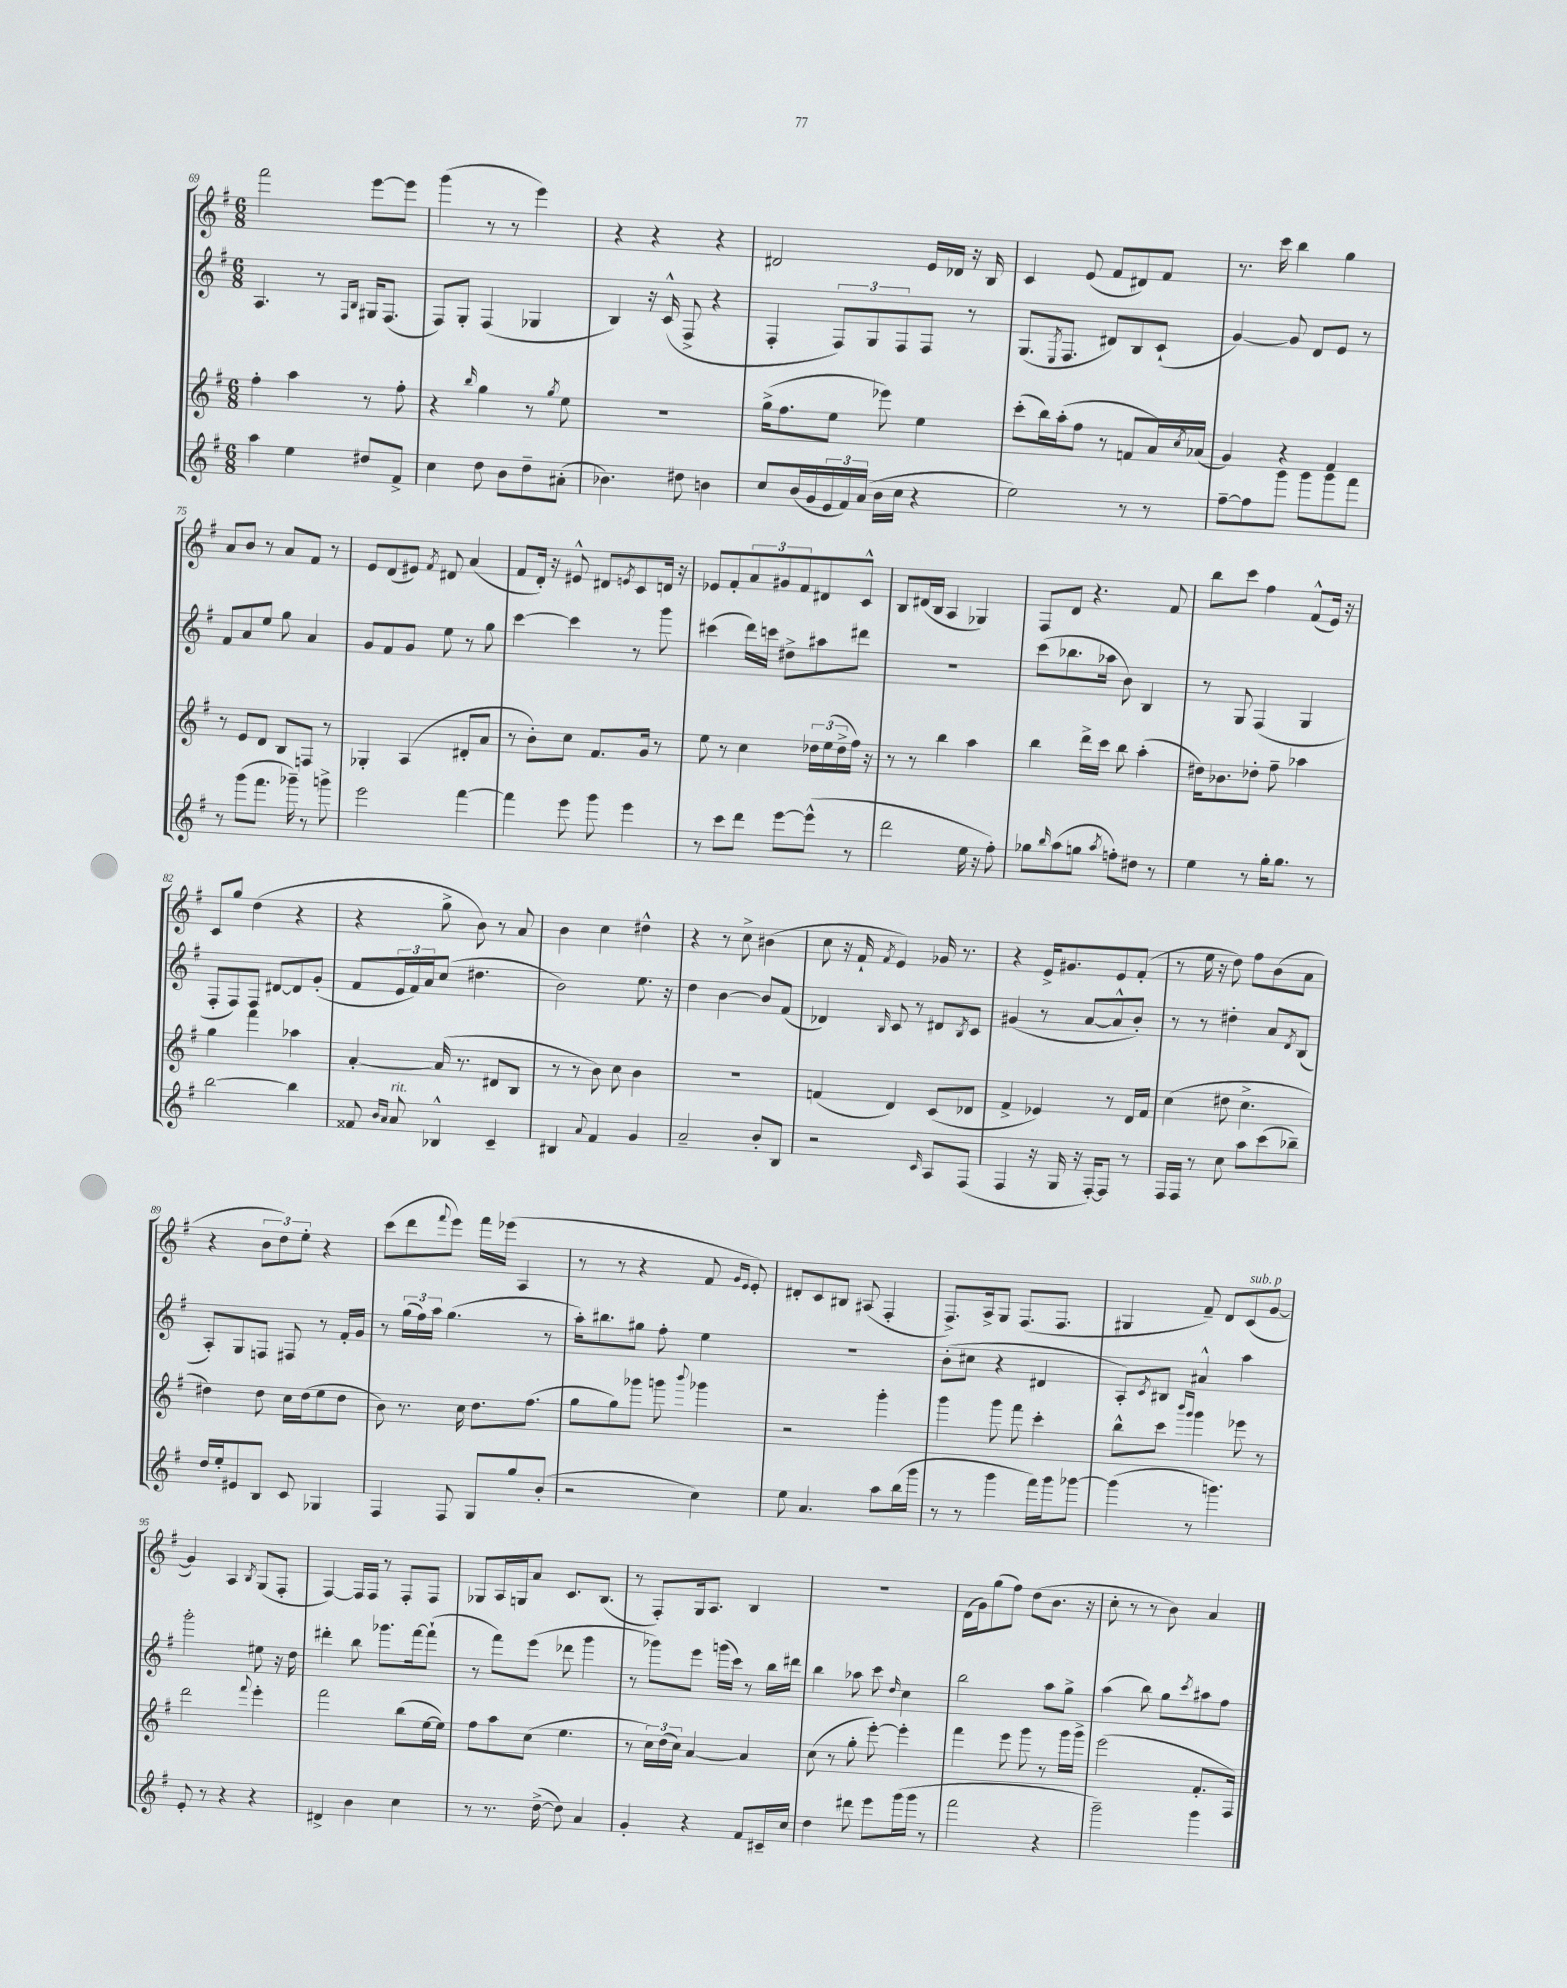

**kern	**kern	**kern	**kern
*staff4	*staff3	*staff2	*staff1
*clefG2	*clefG2	*clefG2	*clefG2
*k[f#]	*k[f#]	*k[f#]	*k[f#]
*M6/8	*M6/8	*M6/8	*M6/8
4aa\	4ff#'\	4.A/	2fff#\
4ee\	4aa\	.	.
.	.	8r	.
.	.	16qqF#/LL	.
.	.	16qqB/JJ	.
8dd#/L	8r	16G#/LK	[8eee\L
.	.	(8.F#/J	.
8f#^/J	8ff#'\	.	8eee\]J
=	=	=	=
4cc\	4r	8F#/L)	(4ggg\
.	.	8G'/J	.
.	16qqbb/	.	.
8dd\	4gg\	(4F#/	8r
8b\L	.	.	8r
8dd~\	8r	4G-/	4eee\)
.	8qgg/	.	.
(8a#'\J	8ee\	.	.
=	=	=	=
4.b-\)	2.r	4B/)	4r
.	.	16r	4r
.	.	(16c^^/	.
8dd#\	.	8F#^/	.
4b\	.	4r	4r
=	=	=	=
8cc/L	(16gg^\LK	4F#'/	2d#/
.	8.ff#\	.	.
(16b/L	.	.	.
16g/	.	.	.
24e/	8ee\J	12F#/L)	.
24f#/)	.	.	.
(24a/JJ	.	12G/	.
16b\LL	8eee-\)	.	.
.	.	12F#/	.
16cc\JJ	.	.	.
4r	4ee\	8F#/J	16e/LL
.	.	.	16d-/JJ
.	.	8r	16r
.	.	.	16B/
=	=	=	=
2ee\)	(8ccc'\L	(8.G/L	4c/
.	16bb\L)	.	.
.	.	8qE/	.
.	(16aa'\J	8.F#/J	.
.	8ff#\J	.	(8e/
.	8r	8d#/L)	8f#/L
8r	8f/L	8B/	8d#/)
8r	16a/L)	(8c`/J	8f#/J
.	8qcc/	.	.
.	(16a-/JJ	.	.
=	=	=	=
[8ff#~\L	4g/)	[4g/)	8.r
8ff#\]	.	.	.
.	.	.	16ccc\
8ggg\J	4r	8g/]	4bb\
8ggg\L	.	8d/L	.
8ggg\	4f#/	8e/J	4gg\
8fff#\J	.	8r	.
=	=	=	=
8r	8r	8f#/L	8a/L
(8ggg\L	8e/L	8a/	8b/J
8.fff#\J	8d/J	8ee/J	8r
.	8B/L	8gg\	8a/L
16ggg-~\)	.	.	.
8r	8F/J	4a/	8f#/J
8ggg^\	8r	.	8r
=	=	=	=
2eee\	4G-'/	8g/L	8e/L
.	.	8f#/	(8d/
.	(4A/	8g/J	8e#/J)
.	.	.	8qf#/
.	.	8ee\	8d#/
[4fff#\	8d#'/L	8r	(4a/
.	8a/J	8gg\	.
=	=	=	=
4fff#\]	8r	[4ccc\	8f#/L
.	8b'\L)	.	16d'/Jk)
.	.	.	16r
8eee\	8cc\J	4ccc\]	8e#^^/
8ggg\	8.f#/L	.	8d#/L
.	.	.	8qe/
4eee\	.	8r	8c/
.	16g/Jk	.	.
.	8r	8ggg\	16d/Jk
.	.	.	16r
=	=	=	=
8r	8ee\	(4ccc#\	8e-/L
8ccc\L	8r	.	8f#'/
8ddd\J	4cc\	16ddd\LL)	12a/
.	.	16ccc\JJ	.
.	.	.	12g#/
[8eee\L	.	8dd#^\L	.
.	.	.	12f#/
(8eee^^\]J	24dd-\LL	8aa#\	8d#/
.	(24ee\	.	.
.	24dd-^\	.	.
8r	16ff#\JJ)	8ddd#\J	8c^^/J
.	16r	.	.
=	=	=	=
2ddd\	8r	2.r	8B/L
.	8r	.	(16d#/L
.	.	.	16B/JJ
.	4bb\	.	4A/
16ee\	4aa\	.	4G-/)
16r	.	.	.
8ff#'\)	.	.	.
=	=	=	=
8gg-\L	4bb\	(8ccc\L	8F#/L
16qqbb/	.	.	.
(8aa\	.	8.bb-\	8d/J
8gg\J	16ddd^\LL	.	4.r
.	16ccc\JJ	16aa-\Jk	.
8qaa/	.	.	.
8ff'\L)	8bb\	8b\)	.
8dd#\J	(4aa'\	4B/	.
8r	.	.	8f#/
=	=	=	=
4ee\	16dd#\LK)	8r	8bb\L
.	8.b-\	.	.
.	.	8G/	8ccc\J
8r	8dd-'\J	(4F#/	4ff#\
16gg'\LK	8ff#~\	.	.
8.gg\J	.	.	.
.	4aa-\	4G/	(8f#^^/L
8r	.	.	16e/Jk)
.	.	.	16r
=	=	=	=
[2bb\	4gg\	8F#'/L	8c/L
.	.	8F#/)	8gg/J
.	4fff#\	8F#/J	(4dd\
.	.	[8d#/L	.
4bb\]	4aa-\	8d#/]	4r
.	.	(8g'/J	.
=	=	=	=
8f##/	[4a'/	8f#/L	4r
16qqb/LL	.	.	.
16qqa/JJ	.	.	.
8a/	.	24e/L	.
.	.	24f#/)	.
.	.	24a/J	.
4B-^^/	(16a/]	(8cc/J	8gg^\
.	8.r	.	.
.	.	4.dd#\	8b\)
4c~/	8d#/L	.	8r
.	8B/J	.	8a/
=	=	=	=
4B#/	8r	2b\)	4b\
.	8r	.	.
8qqa/	.	.	.
4f#/	8b\)	.	4cc\
.	8cc\	.	.
4g/	4b\	8.ee\	4dd#^^\
.	.	16r	.
=	=	=	=
2a~/	2.r	4dd\	4r
.	.	[4b\	8r
.	.	.	8cc^\
8b'/L	.	8b/]L	(4b#\
8B/J	.	(8f#/J	.
=	=	=	=
2r	(4f/	4d-/)	8cc\
.	.	.	16r
.	.	.	16f#`/
.	.	16qqB/	8qf#/
.	4d/)	8c/	4e/)
.	.	8r	.
16qqc/	.	.	.
8A/L	(8c/L	8d#/L	16g-/
.	.	.	8.r
.	.	8qB/	.
(8F#/J	8d-/J	8c/J	.
=	=	=	=
4F#/	4f#^/	(4g#/	4r
16r	4e-/)	8r	16e^/LK
16G/	.	.	8.g#/
16r	.	[8a/L	.
[16F#'/LK)	.	.	.
8F#/]J	8r	8a^^/]	8e/
8r	16d/LL	8b'/J)	(8f#'/J
.	16f#/JJ	.	.
=	=	=	=
16F#/LL	(4cc\	8r	8r
16F#/JJ	.	.	.
8r	.	8r	16ee\
.	.	.	16r
8cc\	8dd#\	4dd#'\	8dd\)
8aa\L	4.cc^\	.	8ff#\L
(8ccc\	.	8a/L	(8b\
.	.	8qd/	.
8bb-~\J)	.	(8B/J	8a\J
=	=	=	=
16dd/LL	4dd#\)	8A'/L)	4r
16ee'/J	.	.	.
8e#/	.	8G/	.
8B/J	8dd#\	8F/J	12b\L
.	.	.	12dd\)
8c/	16cc\LL	8F#/	.
.	.	.	12ee'\J
.	(16dd#\J	.	.
4G-/	8ee\	8r	4r
.	8dd#\J	16f#'/LL	.
.	.	16g/JJ	.
=	=	=	=
4F#/	8b\)	8r	(8ccc\L
.	8.r	(24gg\LL	8ddd\
.	.	24ff#\)	.
.	.	24aa\JJ	.
.	.	.	8qqfff#/
8F#/	.	(4.gg\	8eee\J)
.	16cc\	.	.
8G/L	8.dd\L	.	16fff#\LL
.	.	.	(16eee-\JJ
8gg/	.	.	4A/
.	(8.ff#\J	.	.
(8b'/J	.	8r	.
=	=	=	=
2r	8gg\L	16aa'\LK)	8r
.	.	8.bb#\	.
.	8gg\)	.	8r
.	8ggg-\J	8gg#\J	4r
.	8ggg\	8ff#'\	.
.	8qqbbb/	.	.
4cc\)	4ggg-\	4ee\	8f#/
.	.	.	16qqg/LL
.	.	.	16qqe/JJ
.	.	.	8e'/)
=	=	=	=
8ee\	2r	2.r	8d#'/L
4.a/	.	.	8c/
.	.	.	8B#/J
.	.	.	(8A#/
8aa\L	4ggg'\	.	4F#'/
(16bb\L	.	.	.
16ggg\JJ	.	.	.
=	=	=	=
8r	4ggg\	(8b'\L	8.F#^/L)
8r	.	8cc#\J	.
.	.	.	16A^/k
4ggg\	8ggg\	4r	8G/J
.	8fff#\	.	(8.F#/L
16fff#\LL)	4ccc'\	4d#/	.
16ggg\J	.	.	8.F#/J
[8ggg-\J	.	.	.
=	=	=	=
(4ggg-\]	8bb^^\L	8A'/L)	4G#/
.	.	8qc/	.
.	8ccc\J	8B#/J	.
.	16qqbbb/LL	.	.
.	16qqggg/JJ	.	.
8r	4ggg\	4a#^^/	8f#~/)
4.ggg\)	.	.	8d/L
.	8eee-\	4aa\	(8c/
.	8r	.	[8g/J
=	=	=	=
8e'/	2ddd\	2ggg'\	4g/])
8r	.	.	.
4r	.	.	4A/
.	8qqfff#/	.	8qB/
4r	4eee'\	8ee#\	(8G/L
.	.	16r	8F#'/J
.	.	16dd\	.
=	=	=	=
4d#^/	2fff#\	4ddd#'\	[4F#/)
4b\	.	8bb\	16F#/]LL
.	.	.	16F#/JJ
.	.	8.ggg-\L	8r
4cc\	(8bb\L	.	8F#'/L
.	.	[16fff#\k	.
.	[16ee\L	(8fff#`\]J	8F#/J
.	16ee\]JJ)	.	.
=	=	=	=
8r	8ff#\L	8r	8G-/L
8.r	8aa\	8fff#\L)	16A/L
.	.	.	16G/J
.	(8cc\J	(8eee\J	8a/J
([16dd^\	.	.	.
8dd\])	4.ee\	8ddd-\	8.c/L
4a/	.	4ggg\	.
.	.	.	(8.B/J
=	=	=	=
4g'/	8r	8r	8r
.	24cc\LL)	8ggg-\L)	8F#'/L)
.	(24dd\	.	.
.	24cc\JJ)	.	.
4r	[4a/	8eee\J	16G/k
.	.	.	8.A/J
.	.	(16ggg\LL	.
.	.	16ccc\JJ)	.
8f#/L	4a/]	8r	4B/
16c#~/L	.	16bb\LL	.
16cc/JJ	.	16ddd#\JJ	.
=	=	=	=
4dd\	(8cc\	4bb\	2.r
.	8r	.	.
8ddd#\	8gg'\	8aa-\	.
8eee\L	[8eee'\)	8ccc\	.
.	.	16qqdd/	.
(16ggg\L	4eee'\]	4cc\	.
16ggg\JJ	.	.	.
8r	.	.	.
=	=	=	=
2fff#\	4fff#\	2bb\	(16d\LL
.	.	.	16g\J)
.	.	.	(8gg\
.	8eee\	.	8ff#\J)
.	8ggg\	.	(8dd\L
4r	8r	8aa\L	8.b\J
.	16ggg\LL	8gg^\J	.
.	16ggg^\JJ	.	16r
=	=	=	=
2ggg~\)	(2eee\	(4aa\	8cc'\
.	.	.	8r
.	.	8bb\)	8r
.	.	8gg\L	8b\)
.	.	8qccc/	.
4ggg\	8.f#'/L	8aa#\	4a/
.	.	8ff#\J	.
.	16F#/Jk)	.	.
==	==	==	==
*-	*-	*-	*-
